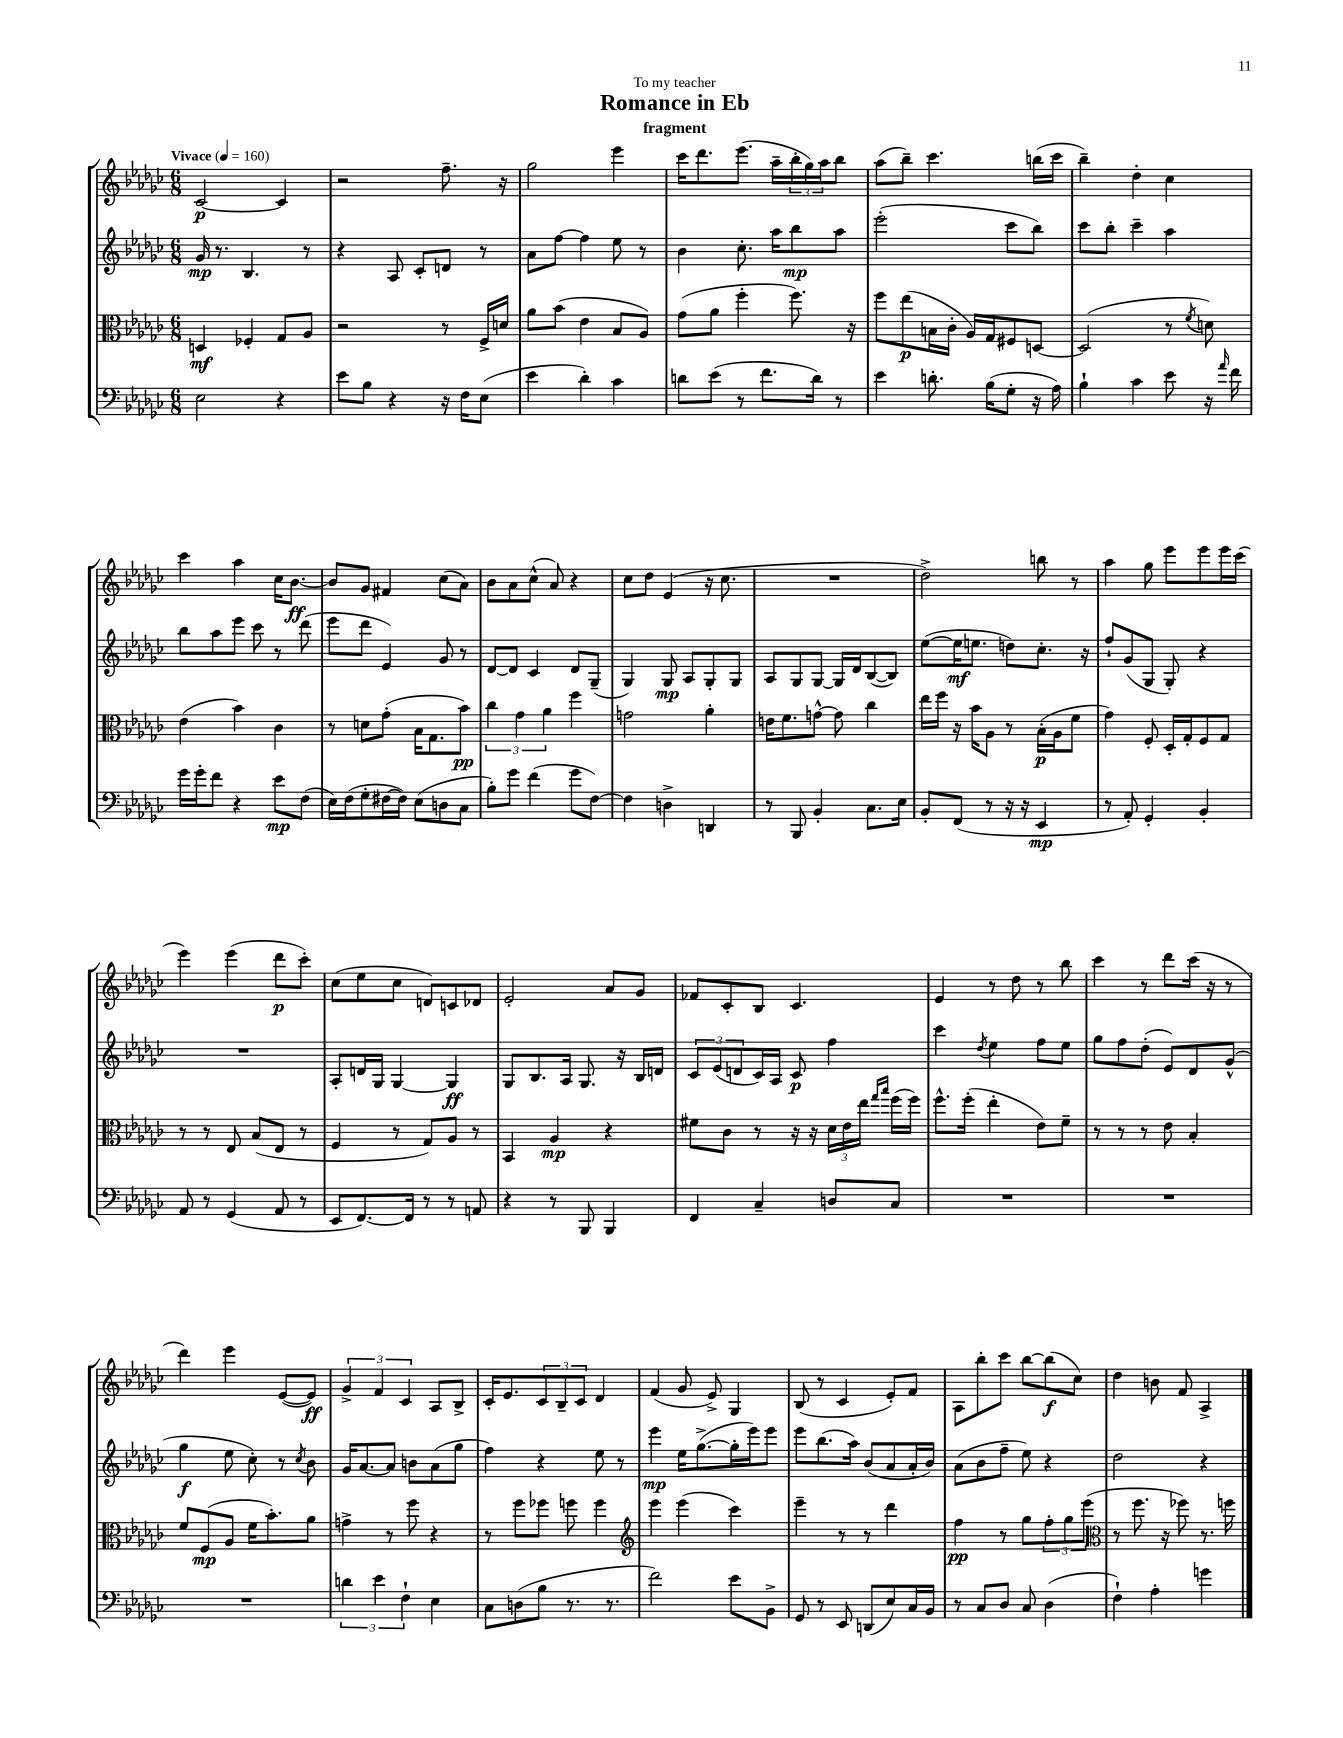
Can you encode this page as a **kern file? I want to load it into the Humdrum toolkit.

**kern	**dynam	**kern	**dynam	**kern	**dynam	**kern	**dynam
*part4	*part4	*part3	*part3	*part2	*part2	*part1	*part1
*staff4	*staff4	*staff3	*staff3	*staff2	*staff2	*staff1	*staff1
*clefF4	*	*clefC3	*	*clefG2	*	*clefG2	*
*k[b-e-a-d-g-c-]	*	*k[b-e-a-d-g-c-]	*	*k[b-e-a-d-g-c-]	*	*k[b-e-a-d-g-c-]	*
*M6/8	*	*M6/8	*	*M6/8	*	*M6/8	*
*MM160	*	*MM160	*	*MM160	*	*MM160	*
=1	=1	=1	=1	=1	=1	=1	=1
!	!	!	!	!	!	!LO:TX:a:B:t=Vivace	!
2E-\	.	4Dn/	mf	16g-/	mp	[2c-/	p
.	.	.	.	8.r	.	.	.
.	.	4F-X'/	.	4.B-/	.	.	.
4r	.	8G-/L	.	.	.	4c-/]	.
.	.	8A-/J	.	8r	.	.	.
=2	=2	=2	=2	=2	=2	=2	=2
8e-\L	.	2r	.	4r	.	2r	.
8B-\J	.	.	.	.	.	.	.
4r	.	.	.	8A-/	.	.	.
.	.	.	.	8c-'/L	.	.	.
16r	.	8r	.	8dn/J	.	8.ff~\	.
16F\KL	.	.	.	.	.	.	.
(8E-\J	.	16F^/LL	.	8r	.	.	.
.	.	16dn/JJ	.	.	.	16r	.
=3	=3	=3	=3	=3	=3	=3	=3
4e-\	.	8a-\L	.	8a-\L	.	2gg-\	.
.	.	(8b-\J	.	[8ff\J	.	.	.
4d-'\)	.	4e-\	.	4ff\]	.	.	.
4c-\	.	8B-/L	.	8ee-\	.	4eee-\	.
.	.	8A-/J)	.	8r	.	.	.
=4	=4	=4	=4	=4	=4	=4	=4
8dn\L	.	(8g-\L	.	4b-\	.	16ccc-\KL	.
.	.	.	.	.	.	8.ddd-\	.
(8e-\J	.	8a-\J	.	.	.	.	.
8r	.	4ff'\	.	8.cc-'\	.	(8.eee-\J	.
8.f\L	.	.	.	.	.	.	.
.	.	.	.	16aa-\KL	.	16aa-~\LL	.
.	.	8.ff\)	.	8bb-\	mp	24bb-'\	.
.	.	.	.	.	.	24gg-\)	.
16d\Jk)	.	.	.	.	.	.	.
.	.	.	.	.	.	24aa-\J	.
8r	.	.	.	8aa-\J	.	8bb-\J	.
.	.	16r	.	.	.	.	.
=5	=5	=5	=5	=5	=5	=5	=5
4e-\	.	8ff\L	.	(2eee-'\	.	(8aa-\L	.
.	.	(8ee-\	p	.	.	8bb-~\J)	.
8.dn'\	.	16Bn\L	.	.	.	4.ccc-\	.
.	.	16c-'\JJ	.	.	.	.	.
.	.	16A-/LL)	.	.	.	.	.
(16B-\KL	.	16G-/J	.	.	.	.	.
8G-'\J	.	8F#X/	.	8ccc-\L	.	.	.
16r	.	[8Dn/J	.	8bb-\J)	.	(16bbn\LL	.
16A-\)	.	.	.	.	.	16ccc-\JJ	.
=6	=6	=6	=6	=6	=6	=6	=6
4B-`\	.	(2D/]	.	8ccc-\L	.	4bb-~\)	.
.	.	.	.	8bb-'\J	.	.	.
4c-\	.	.	.	4ccc-~\	.	4dd-'\	.
8e-\	.	8r	.	4aa-\	.	4cc-\	.
.	.	8qf/	.	.	.	.	.
16r	.	8dn\)	.	.	.	.	.
16qqa-/	.	.	.	.	.	.	.
16f\	.	.	.	.	.	.	.
!!LO:LB:g=z
=7	=7	=7	=7	=7	=7	=7	=7
16g-\LL	.	(4e-\	.	8bb-\L	.	4ccc-\	.
16g-'\J	.	.	.	.	.	.	.
8f\J	.	.	.	8aa-\	.	.	.
4r	.	4b-\)	.	8eee-\J	.	4aa-\	.
.	.	.	.	8ccc-\	.	.	.
8e-\L	mp	4c-\	.	8r	.	16cc-\KL	.
.	.	.	.	.	.	[8.b-\J	ff
(8F\J	.	.	.	(8ddd-\	.	.	.
=8	=8	=8	=8	=8	=8	=8	=8
16E-\LL)	.	8r	.	8eee-\L	.	8b-/L]	.
(16F\J	.	.	.	.	.	.	.
8G-'\	.	8dn\L	.	8ddd-\J	.	8g-/J	.
[16F#X\L	.	(8g-'\J	.	4e-/)	.	4f#X/	.
16F#\JJ])	.	.	.	.	.	.	.
(8E-\L	.	16B-\KL	.	.	.	.	.
.	.	8.G-\	.	.	.	.	.
8Dn\	.	.	.	8g-/	.	(8cc-\L	.
8C-\J	.	8b-\J)	pp	8r	.	8a-\J)	.
=9	=9	=9	=9	=9	=9	=9	=9
8B-'\L)	.	6cc-\	.	[8d-/L	.	8b-\L	.
8g-\J	.	.	.	8d-/J]	.	8a-\	.
.	.	6g-\	.	.	.	.	.
(4f\	.	.	.	4c-/	.	(8cc-^^\J	.
.	.	6a-\	.	.	.	.	.
.	.	.	.	.	.	8a-/)	.
8g-\L	.	4ff\	.	8d-/L	.	4r	.
[8F\J)	.	.	.	(8G-~/J	.	.	.
=10	=10	=10	=10	=10	=10	=10	=10
4F\]	.	2gn\	.	4G-/)	.	8cc-\L	.
.	.	.	.	.	.	8dd-\J	.
4Dn^\	.	.	.	8G-/	mp	(4e-/	.
.	.	.	.	8A-/L	.	.	.
4DDn/	.	4a-'\	.	8G-'/	.	16r	.
.	.	.	.	.	.	8.cc-\	.
.	.	.	.	8G-/J	.	.	.
=11	=11	=11	=11	=11	=11	=11	=11
8r	.	16en\KL	.	8A-/L	.	2.r	.
.	.	8.f\	.	.	.	.	.
8BBB-/	.	.	.	8G-/	.	.	.
4BB-'/	.	[8gn^^\J	.	[8G-/J	.	.	.
.	.	8g\]	.	16G-/LL]	.	.	.
.	.	.	.	16d-/J	.	.	.
8.C-\L	.	4cc-\	.	([8B-/	.	.	.
.	.	.	.	8B-/J])	.	.	.
16E-\Jk	.	.	.	.	.	.	.
=12	=12	=12	=12	=12	=12	=12	=12
8BB-'/L	.	16ee-\LL	.	([8ee-\L	.	2dd-^\)	.
.	.	16ff\JJ	.	.	.	.	.
(8FF/J	.	16r	.	16ee-\K]	mf	.	.
.	.	16b-\KL	.	8.een\J	.	.	.
8r	.	8A-\J	.	.	.	.	.
16r	.	8r	.	8ddn\L)	.	.	.
16r	.	.	.	.	.	.	.
4EE-/	mp	(16B-'\LL	p	8.cc-'\J	.	8bbn\	.
.	.	16A-\J	.	.	.	.	.
.	.	8f\J	.	.	.	8r	.
.	.	.	.	16r	.	.	.
=13	=13	=13	=13	=13	=13	=13	=13
8r	.	4g-\)	.	8ff`/L	.	4aa-\	.
8AA-'/)	.	.	.	(8g-/	.	.	.
4GG-'/	.	8F'/	.	8G-/J	.	8gg-\	.
.	.	16D-'/LL	.	8G-'/)	.	8eee-\L	.
.	.	16G-'/J	.	.	.	.	.
4BB-'/	.	8F/	.	4r	.	8eee-\	.
.	.	8G-/J	.	.	.	16eee-\L	.
.	.	.	.	.	.	(16ccc-\JJ	.
!!LO:LB:g=z
=14	=14	=14	=14	=14	=14	=14	=14
8AA-/	.	8r	.	2.r	.	4eee-\)	.
8r	.	8r	.	.	.	.	.
(4GG-/	.	8E-/	.	.	.	(4eee-\	.
.	.	(8B-/L	.	.	.	.	.
8AA-/	.	8E-/J	.	.	.	8ddd-\L	p
8r	.	8r	.	.	.	8ccc-'\J)	.
=15	=15	=15	=15	=15	=15	=15	=15
8EE-/L	.	4F/	.	8A-'/L	.	(8cc-\L	.
[8.FF/)	.	.	.	16dn/L	.	8ee-\	.
.	.	.	.	16G-/JJ	.	.	.
.	.	8r	.	[4G-/	.	8cc-\J	.
16FF/Jk]	.	.	.	.	.	.	.
8r	.	8G-/L)	.	.	.	8dn/L)	.
8r	.	8A-/J	.	4G-/]	ff	8cn/	.
8AAn/	.	8r	.	.	.	8d-X/J	.
=16	=16	=16	=16	=16	=16	=16	=16
4r	.	4BB-/	.	8G-/L	.	2e-'/	.
.	.	.	.	8.B-/	.	.	.
8r	.	4A-/	mp	.	.	.	.
.	.	.	.	16A-/Jk	.	.	.
8BBB-/	.	.	.	8.G-/	.	.	.
4BBB-/	.	4r	.	.	.	8a-/L	.
.	.	.	.	16r	.	.	.
.	.	.	.	16B-/LL	.	8g-/J	.
.	.	.	.	16dn/JJ	.	.	.
=17	=17	=17	=17	=17	=17	=17	=17
4FF/	.	8f#X\L	.	12c-/L	.	8f-X/L	.
.	.	.	.	(12e-/	.	.	.
.	.	8c-\J	.	.	.	8c-'/	.
.	.	.	.	12dn/	.	.	.
4C-~/	.	8r	.	16c-/L)	.	8B-/J	.
.	.	.	.	16A-/JJ	.	.	.
.	.	16r	.	8c-/	p	4.c-/	.
.	.	16r	.	.	.	.	.
8Dn/L	.	24d-\LL	.	4ff\	.	.	.
.	.	24e-\	.	.	.	.	.
.	.	24ee-\JJ	.	.	.	.	.
.	.	16qqgg-/LL	.	.	.	.	.
.	.	16qqbb-/JJ	.	.	.	.	.
8C-/J	.	(16ff\LL	.	.	.	.	.
.	.	16ff\JJ)	.	.	.	.	.
=18	=18	=18	=18	=18	=18	=18	=18
2.r	.	8.ff^^\L	.	4ccc-\	.	4e-/	.
.	.	(16ff'\Jk	.	.	.	.	.
.	.	.	.	8qdd-/	.	.	.
.	.	4ee-'\	.	4ee-\	.	8r	.
.	.	.	.	.	.	8dd-\	.
.	.	8e-\L)	.	8ff\L	.	8r	.
.	.	8f~\J	.	8ee-\J	.	8bb-\	.
=19	=19	=19	=19	=19	=19	=19	=19
2.r	.	8r	.	8gg-\L	.	4ccc-\	.
.	.	8r	.	8ff\	.	.	.
.	.	8r	.	(8dd-'\J	.	8r	.
.	.	8e-\	.	8e-/L)	.	8ddd-\L	.
.	.	4B-'/	.	8d-/	.	(16ccc-\Jk	.
.	.	.	.	.	.	16r	.
.	.	.	.	(8g-^^/J	.	8r	.
!!LO:LB:g=z
=20	=20	=20	=20	=20	=20	=20	=20
2.r	.	8f/L	.	4gg-\	f	4ddd-\)	.
.	.	(8F/	mp	.	.	.	.
.	.	8A-/J	.	8ee-\	.	4eee-\	.
.	.	16f\KL	.	8cc-'\)	.	.	.
.	.	8.b-'\)	.	.	.	.	.
.	.	.	.	8r	.	([8e-/L	.
.	.	.	.	8qcc-/	.	.	.
.	.	8a-\J	.	8b-\	.	8e-/J])	ff
=21	=21	=21	=21	=21	=21	=21	=21
6dn\	.	4gn^\	.	16g-/KL	.	6g-^/	.
.	.	.	.	[8.a-/	.	.	.
6e-\	.	.	.	.	.	6f/	.
.	.	8r	.	8a-/J]	.	.	.
6F`\	.	.	.	.	.	6c-/	.
.	.	8ff\	.	8bn\L	.	.	.
4E-\	.	4r	.	(8a-\	.	8A-/L	.
.	.	.	.	8gg-\J	.	8B-^/J	.
=22	=22	=22	=22	=22	=22	=22	=22
8C-\L	.	8r	.	4ff\)	.	16c-'/KL	.
.	.	.	.	.	.	8.e-/	.
(8Dn\	.	8ff\L	.	.	.	.	.
8B-\J	.	8ff-X\J	.	4r	.	12c-/	.
.	.	.	.	.	.	12B-~/	.
8.r	.	8ffn\	.	.	.	.	.
.	.	.	.	.	.	12c-/J	.
.	.	4ff\	.	8ee-\	.	4d-/	.
8.r	.	.	.	.	.	.	.
.	.	.	.	8r	.	.	.
=23	=23	=23	=23	=23	=23	=23	=23
*	*	*clefG2	*	*	*	*	*
2f\)	.	4eee-\	.	4eee-\	mp	(4f/	.
.	.	(4eee-\	.	16ee-\KL	.	8g-/	.
.	.	.	.	([8.gg-^\	.	.	.
.	.	.	.	.	.	8e-^/)	.
8e-\L	.	4ccc-\)	.	16gg-'\L]	.	4G-/	.
.	.	.	.	16eee-\J)	.	.	.
8BB-^\J	.	.	.	8eee-\J	.	.	.
=24	=24	=24	=24	=24	=24	=24	=24
8GG-/	.	4eee-~\	.	8eee-\L	.	(8B-/	.
8r	.	.	.	(8.bb-\	.	8r	.
8EE-/	.	8r	.	.	.	4c-/	.
.	.	.	.	16aa-\Jk)	.	.	.
(8DDn/L	.	8r	.	(8b-/L	.	.	.
8E-/)	.	4ddd-\	.	8a-/	.	8e-'/L)	.
16C-/L	.	.	.	16a-'/L	.	8f/J	.
16BB-/JJ	.	.	.	16b-/JJ)	.	.	.
=25	=25	=25	=25	=25	=25	=25	=25
8r	.	4ff\	pp	(8a-\L	.	8A-\L	.
8C-/L	.	.	.	8b-\	.	8bb-'\	.
8D-/J	.	8r	.	8ff~\J	.	8ccc-\J	.
8C-/	.	8gg-\L	.	8ee-\)	.	[8bb-\L	.
(4D-\	.	12ff'\	.	4r	.	(8bb-\]	f
.	.	12gg-\	.	.	.	.	.
.	.	.	.	.	.	8cc-\J)	.
.	.	(12eee-\J	.	.	.	.	.
=26	=26	=26	=26	=26	=26	=26	=26
*	*	*clefC3	*	*	*	*	*
4F`\)	.	8r	.	2dd-\	.	4dd-\	.
.	.	8.ff\	.	.	.	.	.
4A-'\	.	.	.	.	.	8bn\	.
.	.	16r	.	.	.	.	.
.	.	8ff-X\)	.	.	.	8f/	.
4gn\	.	8.r	.	4r	.	4A-^/	.
.	.	16ffn\	.	.	.	.	.
==	==	==	==	==	==	==	==
*-	*-	*-	*-	*-	*-	*-	*-
